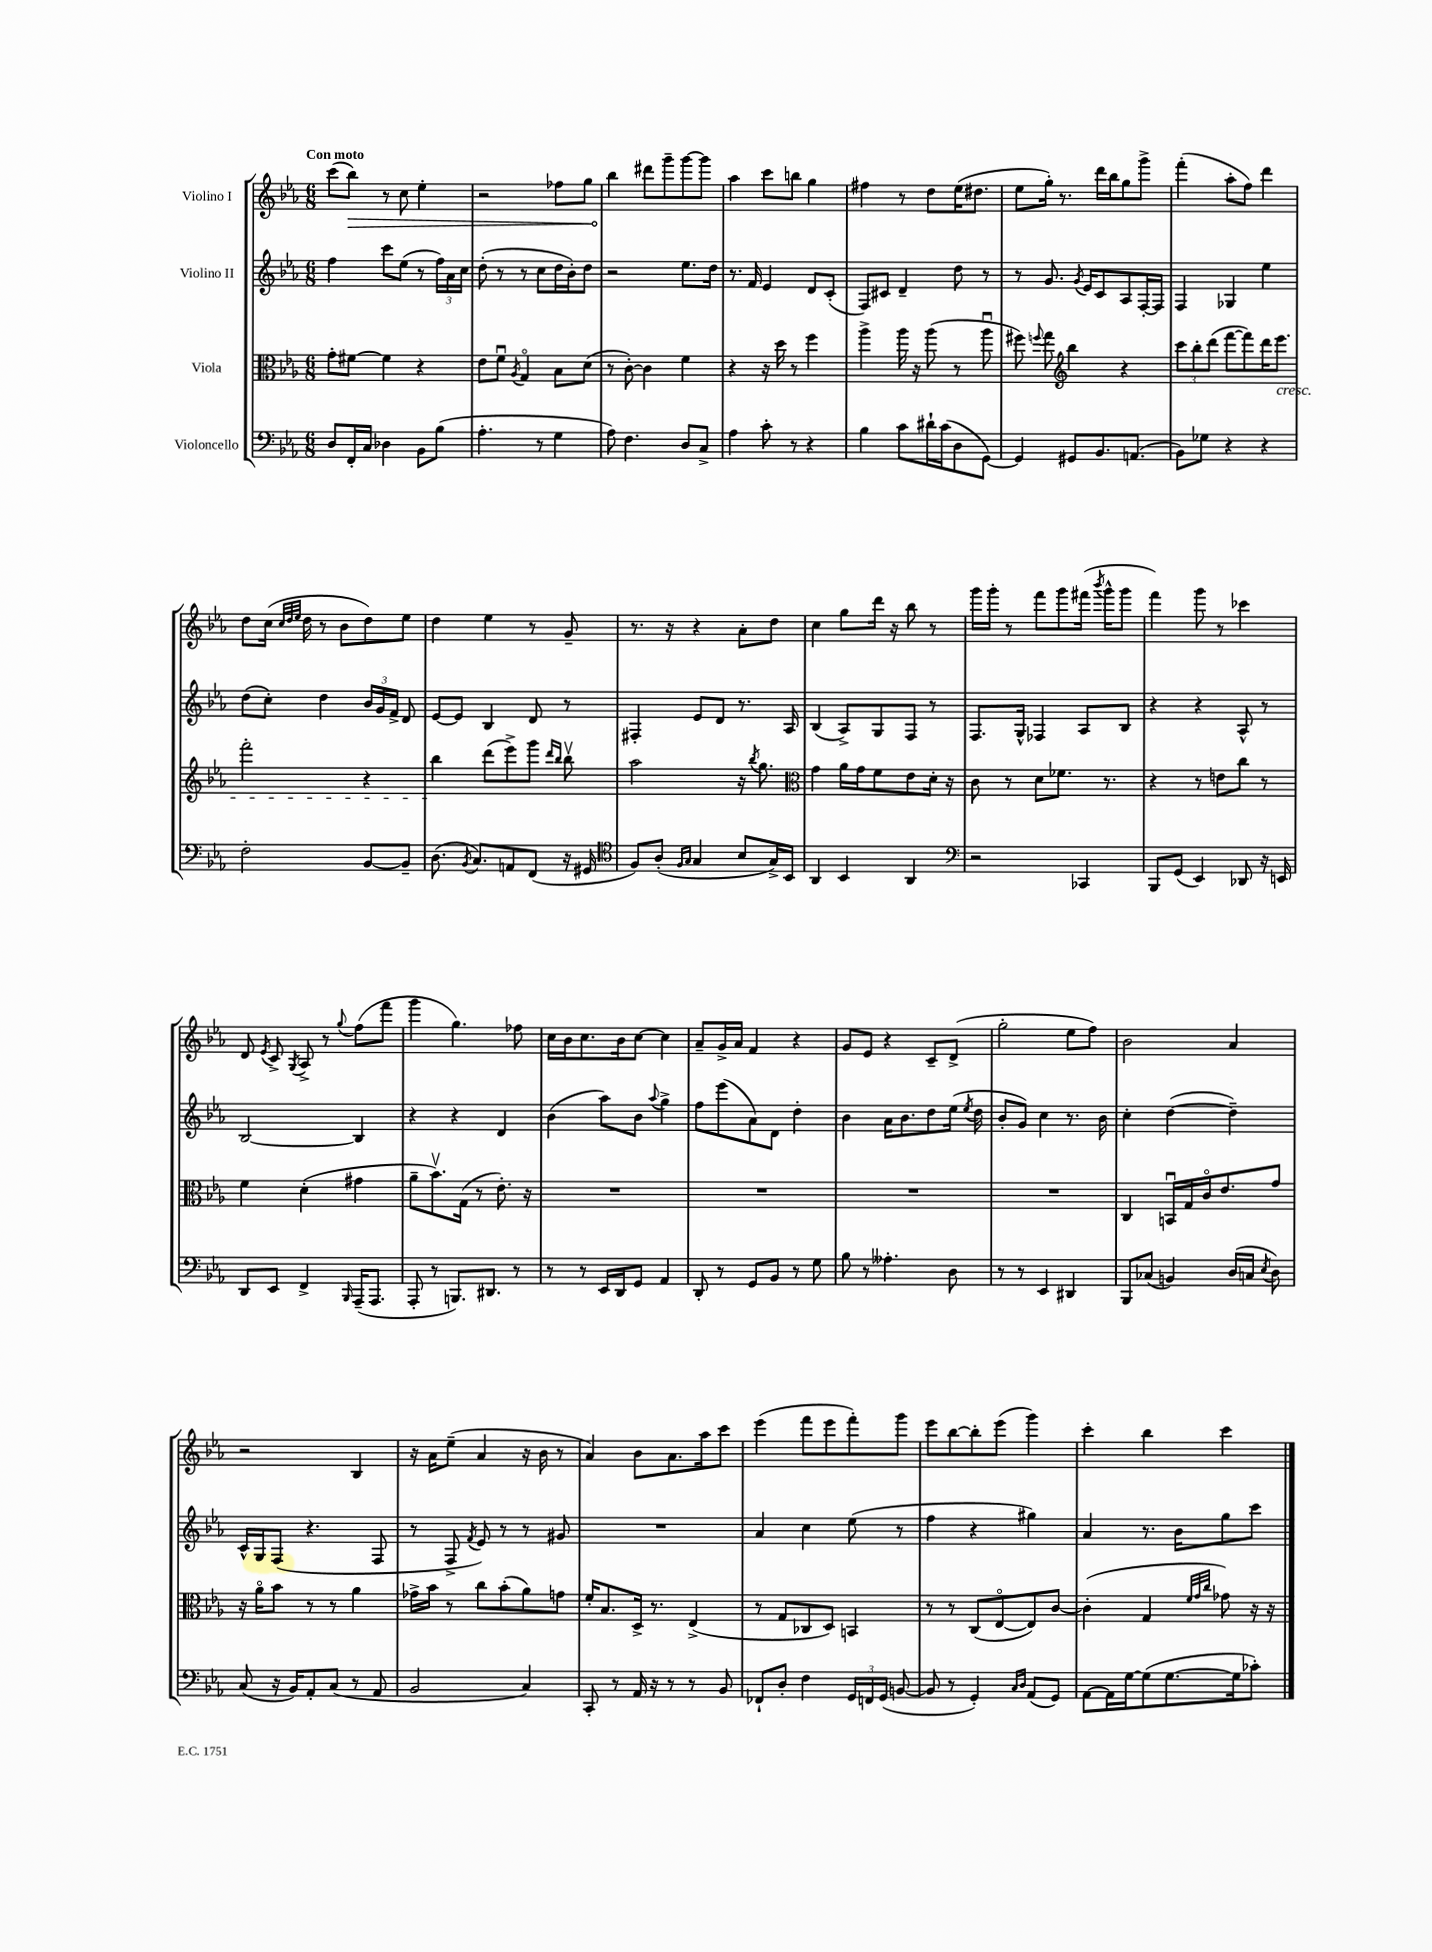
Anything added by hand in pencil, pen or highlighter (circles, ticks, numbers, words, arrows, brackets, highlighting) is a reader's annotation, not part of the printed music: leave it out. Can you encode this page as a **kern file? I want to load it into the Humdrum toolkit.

**kern	**kern	**kern	**kern
*staff4	*staff3	*staff2	*staff1
*clefF4	*clefC3	*clefG2	*clefG2
*k[b-e-a-]	*k[b-e-a-]	*k[b-e-a-]	*k[b-e-a-]
*M6/8	*M6/8	*M6/8	*M6/8
8D/L	8g'\L	4ff\	(8ccc\L
16FF'/L	[8f#\J	.	8bb-\J)
16C/JJ	.	.	.
4D-\	4f#\]	8ccc\L	8r
.	.	(8ee-\J	8cc\
8BB-\L	4r	8r	4ee-'\
(8B-\J	.	24ff\LL)	.
.	.	24a-\	.
.	.	24cc\JJ	.
=	=	=	=
4.A-'\	8e-\L	(8dd'\	2r
.	8fu\J	8r	.
.	8qA-/	.	.
.	4Go/	8r	.
8r	.	8cc\L	.
4G\	8B-\L	16dd\L	8ff-\L
.	.	16b-'\J)	.
.	(8d\J	8dd\J	8gg\J
=	=	=	=
8A-\)	8r	2r	4bb-\
4.F\	[8c'\)	.	.
.	4c\]	.	8ddd#\L
.	.	.	8ggg~\
8D/L	4f\	8.ee-\L	[8ggg\
8C^/J	.	.	8ggg\]J
.	.	16dd\Jk	.
=	=	=	=
4A-\	4r	8.r	4aa-\
.	.	16f/	.
8c'\	16r	4e-/	8ccc\L
.	16dd\	.	.
8r	8r	.	8bb\J
4r	4ff\	8d/L	4gg\
.	.	(8c'/J	.
=	=	=	=
4B-\	4aa-^\	8F/L)	4ff#\
.	.	8c#/J	.
8c\L	16aa-\	4d~/	8r
.	16r	.	.
16d#`\L	(8aa-\	.	8dd\L
(16c\J	.	.	.
8D\	8r	8dd\	(16ee-\K
.	.	.	8.dd#\J
[8GG\J)	8aa-u\	8r	.
=	=	=	=
4GG/]	8ff#\)	8r	8ee-\L
.	8qqff/	.	.
.	8gg\	8.g/	16gg'\Jk)
.	.	.	8.r
*	*clefG2	*	*
8GG#/L	4bb-\	.	.
.	.	8qg/	.
.	.	16e-/LK	.
8.BB-/	.	8c/	16ddd\LL
.	.	.	16bb-\J
.	4r	8A-/	8gg\
(8.AA/J	.	.	.
.	.	[16F'/L	8ggg^\J
.	.	16F/]JJ	.
=	=	=	=
8BB-\L)	12ccc\L	4F/	(4fff'\
.	12bb-'\	.	.
8G-\J	.	.	.
.	(12ddd\J	.	.
4r	[8fff\L	4G-/	8aa-'\L
.	8fff\])	.	8ff\J)
4r	16ddd\K	4ee-\	4ddd\
.	8.eee-\J	.	.
=	=	=	=
2F'\	2fff'\	(8dd\L	8dd\L
.	.	8cc'\J)	(16cc\Jk
.	.	.	32qqcc/LLL
.	.	.	32qqdd/
.	.	.	32qqee-/JJJ
.	.	.	16dd\
.	.	4dd\	8r
.	.	.	8b-\L
[8BB-/L	4r	24b-/LL	8dd\)
.	.	24g/	.
.	.	24f^/JJ	.
8BB-~/]J	.	8d/	8ee-\J
=	=	=	=
(8.D\	4bb-\	[8e-/L	4dd\
.	.	8e-/]J	.
8qBB-/	.	.	.
8.C/L)	.	.	.
.	(8ddd\L	4B-/	4ee-\
8AA/	8eee-^\)	.	.
(8FF/J	8ggg\J	8d/	8r
.	16qqddd/LL	.	.
.	16qqbb-/JJ	.	.
16r	8bb-v\	8r	8g~/
16GG#/	.	.	.
=	=	=	=
*clefC4	*	*	*
8F/L)	2aa-\	4F#'/	8.r
(8A-'/J	.	.	.
.	.	.	16r
16qqF/LL	.	.	.
16qqG/JJ	.	.	.
4G/	.	8e-/L	4r
.	.	8d/J	.
8B-/L	16r	8.r	8a-'\L
.	8qbb-/	.	.
.	8.gg\	.	.
16G^/L)	.	.	8dd\J
16BB-/JJ	.	16A-/	.
=	=	=	=
*	*clefC3	*	*
4AA-/	4g\	(4B-/	4cc\
4BB-/	16a-\LL	8A-^/L)	8gg\L
.	16g\J	.	.
.	8f\	8G/	16ddd\Jk
.	.	.	16r
4AA-/	8e-\	8F/J	8bb-\
.	16d'\Jk	8r	8r
.	16r	.	.
=	=	=	=
*clefF4	*	*	*
2r	8c\	8.F/L	16ggg\LL
.	.	.	16ggg'\JJ
.	8r	.	8r
.	.	16G^^/Jk	.
.	8d\L	4F-/	8fff\L
.	8.f-\J	.	8ggg\
4CC-/	.	8A-/L	(16fff#\Jk
.	.	.	8qbbb-/
.	8.r	.	16ggg^^\LK
.	.	8B-/J	8ggg\J
=	=	=	=
8BBB-/L	4r	4r	4fff\)
(8GG/J	.	.	.
4EE-/)	8r	4r	8ggg\
.	8e\L	.	8r
8DD-/	8cc\J	8A-^^/	4ccc-\
16r	8r	8r	.
16EE/	.	.	.
=	=	=	=
8DD/L	4f\	[2B-/	8d/
.	.	.	8qe-/
8EE-/J	.	.	8c^/
.	.	.	8qG/
4FF^/	(4d'\	.	8A-^/
.	.	.	8r
16qqBBB-/	.	.	8qqgg/
(16AAA-~/LK	4g#\	4B-/]	(8ff\L
8.AAA-/J	.	.	.
.	.	.	8fff\J
=	=	=	=
8AAA-'/	8a-~\L	4r	4ggg\
8r	8.b-v\)	.	.
8.BBB/L)	.	4r	4.gg\)
.	(16G\Jk	.	.
.	8r	.	.
8.DD#/J	.	.	.
.	8.e-'\)	4d/	.
8r	.	.	8ff-\
.	16r	.	.
=	=	=	=
8r	2.r	(4b-\	16cc\LL
.	.	.	16b-\J
8r	.	.	8.cc\
16EE-/LL	.	8aa-\L)	.
16DD/J	.	.	16b-\k
8GG/J	.	8b-\J	[8cc\J
.	.	8qqaa-/	.
4AA-/	.	4gg^\	4cc\]
=	=	=	=
8DD'/	2.r	8ff\L	8a-~/L
8r	.	(8eee-\	16g^/L
.	.	.	16a-/JJ
8GG/L	.	8a-\)	4f/
8BB-/J	.	8d\J	.
8r	.	4dd'\	4r
8G\	.	.	.
=	=	=	=
8B-\	2.r	4b-\	8g/L
8r	.	.	8e-/J
4.A--'\	.	16a-\LK	4r
.	.	8.b-\	.
.	.	8dd\	8c~/L
8D\	.	(16ee-\Jk	(8d^/J
.	.	8qee-/	.
.	.	16dd\	.
=	=	=	=
8r	2.r	8b-'/L	2gg'\
8r	.	8g/J)	.
4EE-/	.	4cc\	.
4DD#/	.	8.r	8ee-\L
.	.	.	8ff\J)
.	.	16b-\	.
=	=	=	=
8BBB-/L	4C/	4cc'\	2b-\
(8C-/J	.	.	.
4BB/)	16BBu/LL	([4dd\	.
.	16G/	.	.
.	16co/J	.	.
.	8.e-/	.	.
(16D/LL	.	4dd~\])	4a-/
16C/JJ	.	.	.
8qE-/	.	.	.
8D\)	8g/J	.	.
=	=	=	=
(8C/	16r	16c^^/LL	2r
.	16a-o\LK	16G/J	.
16r	8b-\J	(8F/J	.
16BB-/LK)	.	.	.
8AA-'/	8r	4.r	.
(8C/J	8r	.	.
8r	4a-\	.	4B-/
8AA-/	.	8F/	.
=	=	=	=
2BB-/	16g-^\LL	8r	16r
.	16b-\JJ	.	16a-\LK
.	8r	8F^/	(8ee-~\J
.	.	8qf/	.
.	8cc\L	8e-/)	4a-/
.	(8b-'\	8r	.
4C/)	8a-\)	8r	16r
.	.	.	16b-\
.	8g\J	8g#/	8r
=	=	=	=
8CC'/	16f'/LK	2.r	4a-/)
.	8.B-/	.	.
8r	.	.	.
16AA-/	16D^/Jk	.	8b-\L
16r	8.r	.	.
8r	.	.	8.a-\
8r	(4E-^/	.	.
.	.	.	16aa-\k
8BB-/	.	.	8ccc\J
=	=	=	=
8FF-`/L	8r	4a-/	(4eee-\
8D'/J	8G/L	.	.
4F\	8C-/	4cc\	8fff\L
.	8D/J)	.	8eee-\
24GG/LL	4BB/	(8ee-\	8fff'\)
24FF/	.	.	.
(24GG/JJ	.	.	.
[8BB/	.	8r	8ggg\J
=	=	=	=
8BB/]	8r	4ff\	8eee-\L
8r	8r	.	[8bb-\
4GG'/)	(8C/L	4r	8bb-'\]
.	[8E-o/	.	(8eee-\J
16qqC/LL	.	.	.
16qqD/JJ	.	.	.
(8AA-/L	8E-/])	4gg#\)	4ggg\)
8GG/J)	[8c/J	.	.
=	=	=	=
[8AA-\L	(4c'\]	4a-/	4ccc'\
16AA-\]L	.	.	.
[16G\J	.	.	.
(8G\]	4G/	8.r	4bb-\
[8.G\	.	.	.
.	.	16b-\LK	.
.	32qqf/LLL	.	.
.	32qqg/	.	.
.	32qqcc/JJJ	.	.
.	8g-\)	8gg\	4ccc\
16G\]k	.	.	.
8c-'\J)	16r	8ccc\J	.
.	16r	.	.
==	==	==	==
*-	*-	*-	*-
